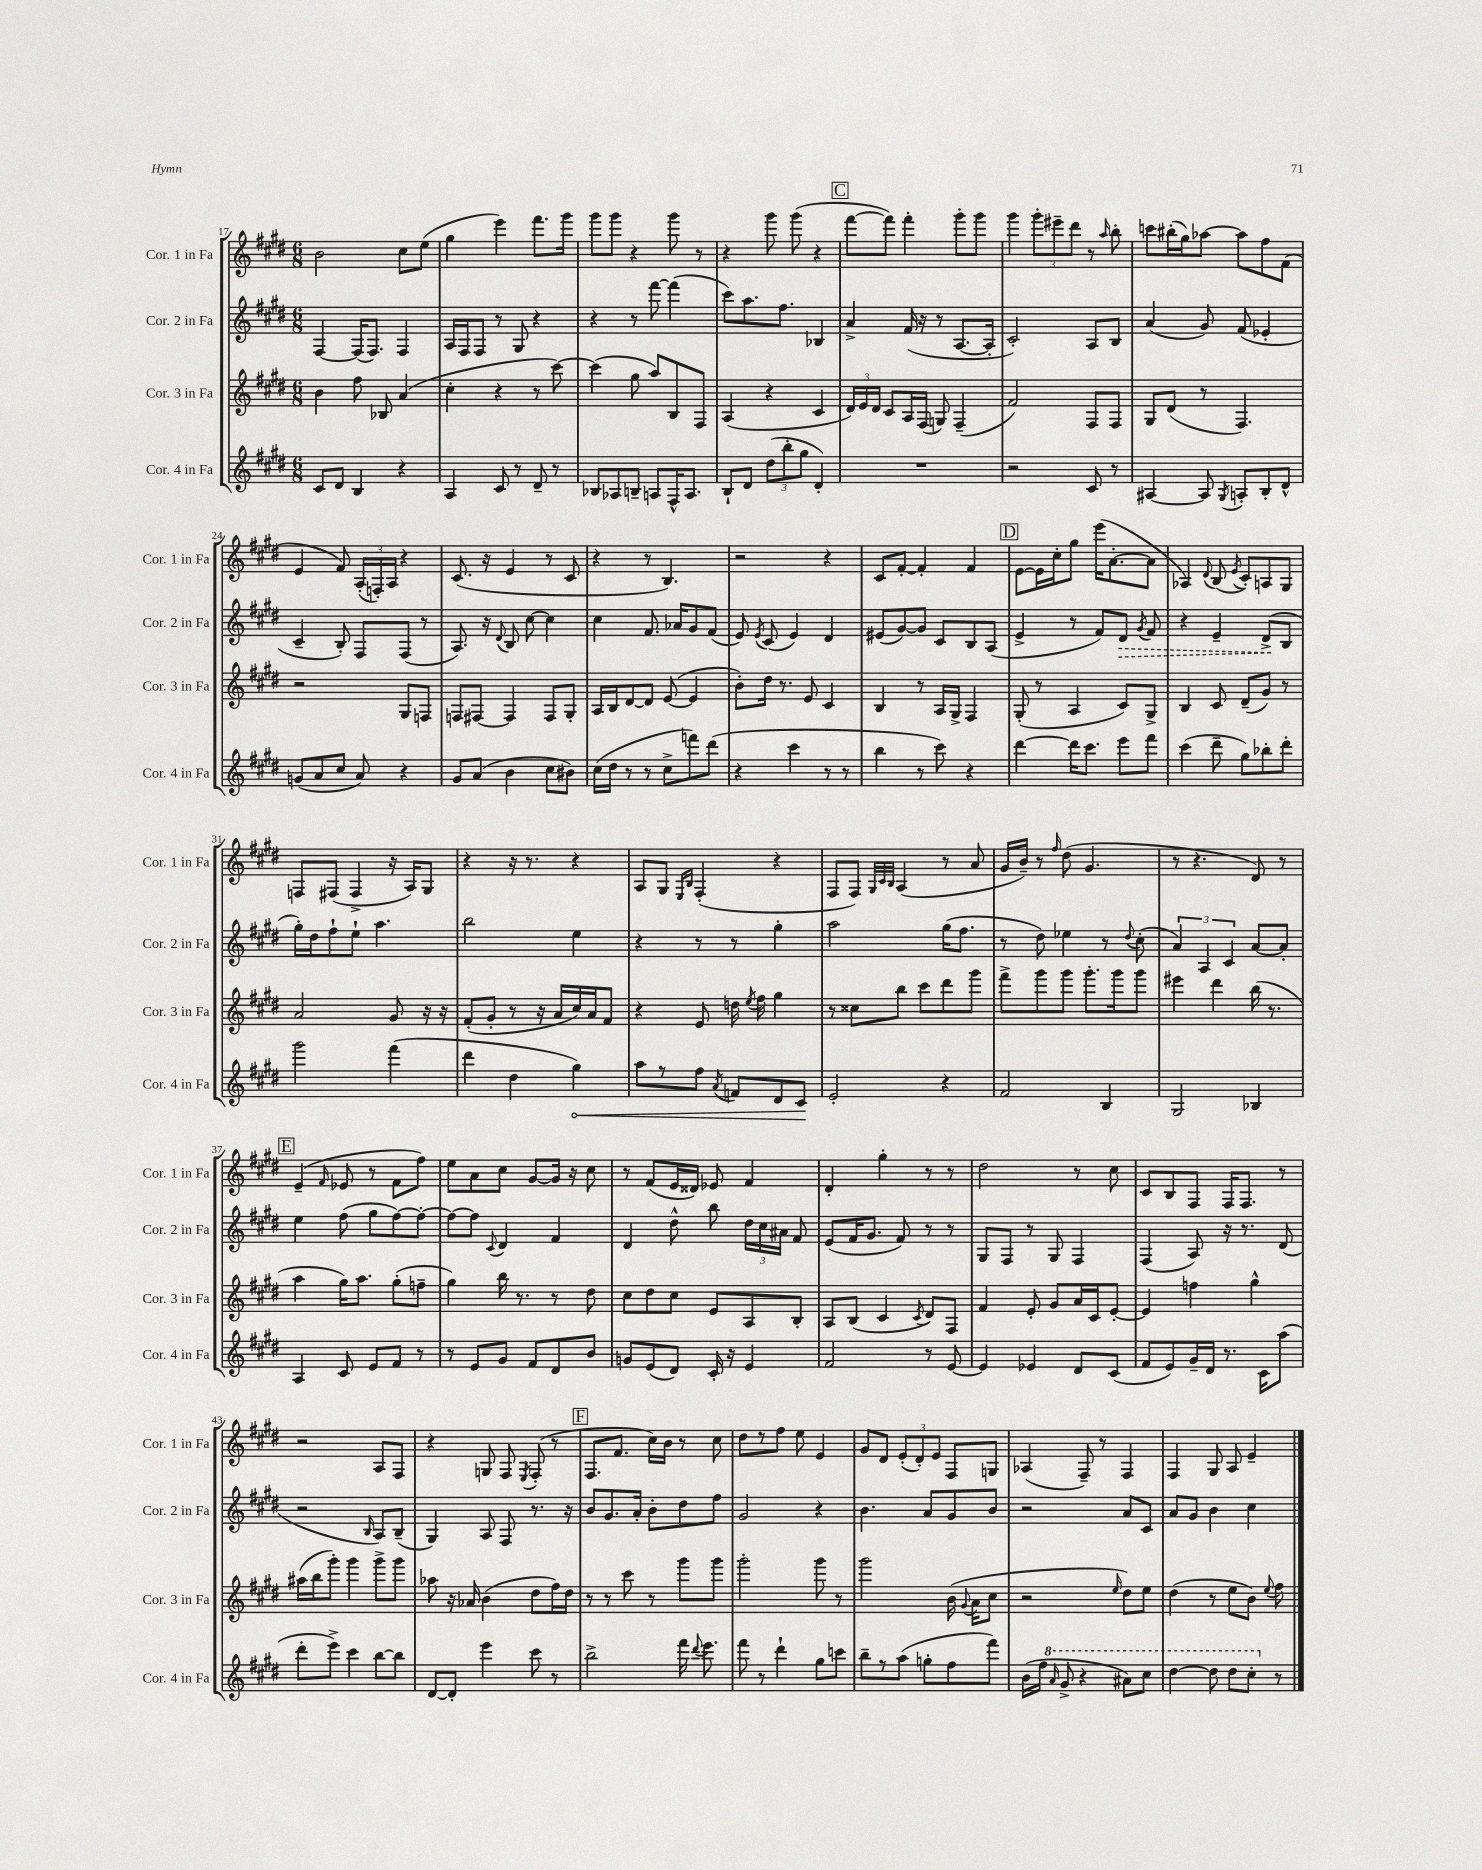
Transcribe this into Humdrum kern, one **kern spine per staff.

**kern	**kern	**kern	**kern
*staff4	*staff3	*staff2	*staff1
*clefG2	*clefG2	*clefG2	*clefG2
*k[f#c#g#d#]	*k[f#c#g#d#]	*k[f#c#g#d#]	*k[f#c#g#d#]
*M6/8	*M6/8	*M6/8	*M6/8
8c#/L	4b\	[4F#/	2b\
8d#/J	.	.	.
4B/	8ff#\	(16F#/]LK	.
.	.	8.F#/J)	.
.	8B-/	.	.
4r	(4a/	4F#/	8cc#\L
.	.	.	(8ee\J
=	=	=	=
4A/	4cc#'\	16A/LL	4gg#\
.	.	16F#/J	.
.	.	8F#/J	.
8c#/	4r	8r	4eee\)
8r	.	8G#/	.
8d#~/	8r	4r	8.fff#\L
8r	[8ccc#\)	.	.
.	.	.	16ggg#\Jk
=	=	=	=
8B-/L	(4ccc#\]	4r	8ggg#\L
8A-/	.	.	8ggg#\J
8B~/J	8gg#\	8r	4r
8A/L	8aa/L)	[8fff#\	.
16F#^^/K	8B/	(4fff#\]	8ggg#\
8.A/J	.	.	.
.	8F#/J	.	8r
=	=	=	=
8B`/L	(4A/	8ccc#\L)	4r
8d#/J	.	8.aa\	.
(12dd#\L	4r	.	8ggg#\
.	.	8.ff#\J	.
12bb'\	.	.	.
.	.	.	(8ggg#\
12gg#\J	.	.	.
4d#'/)	4c#/	4B-/	4r
=	=	=	=
2.r	24d#/LL)	4a^/	[8fff#\L
.	24e/	.	.
.	24d#/JJ	.	.
.	8c#/L	.	8fff#\]J)
.	16A/L	(16f#/	4fff#'\
.	(16F#/JJ	16r	.
.	8G/)	8r	.
.	(4F#~/	[8.A/L	8ggg#'\L
.	.	.	8ggg#\J
.	.	16A'/]Jk	.
=	=	=	=
2r	2f#/)	2c#'/)	4ggg#\
.	.	.	12ggg#'\L
.	.	.	12eee#~\
.	.	.	12ddd#\J
8c#/	8F#/L	8A/L	8r
.	.	.	16qqaa/
8r	8F#/J	8B/J	8bb'\
=	=	=	=
[4A#/	8G#/L	(4a/	8ccc\L
.	(8d#/J	.	(16bb#'\L
.	.	.	16gg#\J)
8A#/]	8r	8g#/)	[8aa-\J
8qG#/	.	.	.
8A'/L	4.F#/)	(8f#/	8aa-\]L
8B'/	.	4e-'/	8ff#\
8d#^^/J	.	.	(8f#\J
=	=	=	=
(8g/L	2r	4c#~/	4e/
8a/	.	.	.
8cc#/J	.	8B'/)	8f#/)
8a/)	.	8F#/L	(24A'/LL
.	.	.	24F'/)
.	.	.	24A/JJ
4r	8G#/L	(8F#/J	4r
.	8F/J	8r	.
=	=	=	=
8g#/L	8F/L	8.A/)	(8.c#/
(8a/J	[8F#/J	.	.
.	.	16r	16r
.	.	8qqd#/	.
4b\	4F#/]	8B/	4e/
.	.	[8cc#\	.
8cc#\L	8F#/L	4cc#\]	8r
8b#\J)	8G#'/J	.	8c#/
=	=	=	=
(16cc#\LL	16A/LL	4cc#\	4r
16dd#\JJ	16B/J	.	.
8r	[8d#/	.	.
8r	8d#/]J	8.f#/	8r
8cc#^\L	([8e/	.	4.B/)
.	.	16a-/LK	.
8fff\)	4e/]	8g#/	.
(8ddd#\J	.	(8f#/J	.
=	=	=	=
4r	8b'\L)	8e/)	2r
.	.	8qe/	.
.	16dd#\Jk	(8c#/	.
.	8.r	.	.
4ccc#\	.	4e/)	.
.	8e/	.	.
8r	4c#/	4d#/	4r
8r	.	.	.
=	=	=	=
4bb\	4B/	(8e#/L	8c#/L
.	.	[8g#/)	[8f#'/J
8r	8r	8g#/]J	4f#'/]
8ccc#\)	16A/LL	8c#/L	.
.	16G#^/JJ	.	.
4r	4F#/	8B/	4f#/
.	.	(8A/J	.
=	=	=	=
[4ddd#\	(8G#'/	4e^/	[8e\L
.	8r	.	16e\]L
.	.	.	16cc#'\J
16ddd#\]LK	4A/	8r	8gg#\J
8.ccc#\J	.	.	.
.	.	8f#/L)	(16eee\LK
.	.	.	[8.a'\
8eee\L	8c#/L)	8d#/J	.
.	.	8qg#/	.
8fff#\J	8G#^/J	8f#/	8a\]J
=	=	=	=
(4ccc#\	4B/	4r	4A-/)
.	.	.	8qqd#/
8ddd#~\	8c#/	4e~/	(8B/
.	.	.	8qe/
8gg#\L)	(8d#~/L	.	8c#'/L)
8bb-'\	8g#/J)	(8d#^/L	8A/
8ddd#'\J	8r	8B/J	8G#/J
=	=	=	=
2ggg#\	2a/	16gg#'\LL)	8F/L
.	.	16dd#\J	.
.	.	8ff#`\	(8F#/J
.	.	8ee`\J	4F#^/
.	.	4.aa\	.
(4fff#\	8g#/	.	16r
.	.	.	16A/LK)
.	16r	.	8G#/J
.	16r	.	.
=	=	=	=
4ddd#\	(8f#'/L	2bb\	4r
.	8g#'/J	.	.
4dd#\	8r	.	16r
.	.	.	8.r
.	16r	.	.
.	16a/LL	.	.
4gg#\)	16cc#/)	4ee\	4r
.	16a/J	.	.
.	8f#/J	.	.
=	=	=	=
8aa\L	4r	4r	8A/L
8r	.	.	8G#/J
.	.	.	16qqE/LL
.	.	.	16qqB/JJ
8ff#\J	8e/	8r	(4F#'/
8qa/	.	.	.
8f/L	16dd\	8r	.
.	8qee/	.	.
.	16ff#\	.	.
8d#/	4gg#\	4gg#'\	4r
8c#/J	.	.	.
=	=	=	=
2e'/	8r	2aa\	8F#/L
.	8cc##\L	.	8F#/J)
.	.	.	32qqG#/LLL
.	.	.	32qqc#/
.	.	.	32qqB/JJJ
.	8bb\J	.	(4A/
.	8ccc#\L	.	.
4r	8ddd#\	(16gg#\LK	8r
.	.	8.ff#\J	.
.	8ggg#\J	.	8a/
=	=	=	=
2f#/	8fff#^\L	8r	16g#/LL
.	.	.	16b~/JJ)
.	8ggg#\	8dd#\)	8r
.	.	.	16qqff#/
.	8ggg#\J	4ee-\	(8dd#\
.	8.ggg#'\L	.	4.g#/
4B/	.	8r	.
.	16ggg#\k	.	.
.	.	8qqdd#/	.
.	8ggg#\J	(8cc#'\	.
=	=	=	=
2G#/	4eee#\	6a/)	8r
.	.	.	4.r
.	.	6A/	.
.	4ddd#\	.	.
.	.	6c#/	.
4B-/	(16bb\	[8a/L	8d#/)
.	8.r	.	.
.	.	8a'/]J	8r
=	=	=	=
4A/	4aa\	4ee\	(4e~/
.	.	.	16qqf#/
8c#/	16gg#\LK)	(8ff#\	8e-/
.	8.aa\J	.	.
8e/L	.	8gg#\L	8r
8f#/J	(8gg#'\L	[8ff#\)	8f#\L
8r	8ff~\J	8ff#'\_J	8ff#\J)
=	=	=	=
8r	4gg#\)	8ff#\_L	8ee\L
8e/L	.	8ff#\]J	8a\
.	.	8qqc#/	.
8g#/J	16bb\	4d#/	8cc#\J
.	8.r	.	.
8f#/L	.	.	[8g#/L
8d#/	8r	4f#/	16g#/]Jk
.	.	.	16r
8b/J	8dd#\	.	8cc#\
=	=	=	=
8g/L	8cc#\L	4d#/	8r
(8e/	8dd#\	.	(8f#/L
8d#/J)	8cc#\J	8dd#^^\	16e/L
.	.	.	16d##/JJ)
16c#'/	8e/L	8bb\	8e-/
16r	.	.	.
4e/	8A/	24dd#\LL	4f#/
.	.	24cc#\	.
.	.	24a#\JJ	.
.	8B'/J	8f#/	.
=	=	=	=
2f#/	8A/L	(8e/L	4d#'/
.	(8B/J	16f#/K	.
.	.	8.g#/J	.
.	4c#/	.	4gg#'\
.	.	8f#/)	.
.	8qc#/	.	.
8r	8d#/L)	8r	8r
[8e/	8F#/J	8r	8r
=	=	=	=
4e/]	4f#/	8G#/L	2dd#\
.	.	8F#/J	.
4e-/	8e'/	8r	.
.	8g#/L	8G#/	.
8d#/L	16a/L	4F#/	8r
.	16c#/J	.	.
(8c#/J	[8e'/J	.	8cc#\
=	=	=	=
8f#/L	4e/]	(4F#/	8c#/L
8e/)	.	.	8B/
16g#~/L	4ff\	8A/)	8F#/J
16d#/JJ	.	.	.
8.r	.	16r	16F#/LK
.	.	8.r	8.F#/J
.	4gg#^^\	.	.
16c#\LK	.	.	.
(8aa\J	.	(8d#/	8r
=	=	=	=
8ddd#'\L	(16aa#\LL	2r	2r
.	16bb\J	.	.
8eee^\J)	8ggg#'\J)	.	.
4ccc#\	4ggg#\	.	.
.	.	16qqB/	.
[8bb\L	8ggg#^\L	8A/L)	8A/L
8bb\]J	8ggg#\J	(8B~/J	8F#/J
=	=	=	=
[8d#/L	8aa-\	4G#/)	4r
8d#'/]J	16r	.	.
.	16a-/	.	.
4eee\	(4b\	8A/	8G/
.	.	8F#/	8F#/
.	.	.	8qE/
8ccc#\	8dd#\L	8.r	(8F#'/
8r	16ff#\L)	.	8r
.	16dd#\JJ	16r	.
=	=	=	=
2bb^\	8r	8b/L	8.F#/L
.	8r	8.g#/	.
.	.	.	8.f#/J
.	8ccc#\	.	.
.	.	16a'/Jk	.
.	8r	8b'\L	16cc#\LL)
.	.	.	16b\JJ
16fff#\	8ggg#\L	8dd#\	8r
8qqddd#/	.	.	.
8.eee\	.	.	.
.	8ggg#\J	8ff#\J	8cc#\
=	=	=	=
8fff#\	2ggg#'\	2g#/	8dd#\L
8r	.	.	8r
4ddd#`\	.	.	8ff#\J
.	.	.	8ee\
8gg#\L	8ggg#\	4r	4e/
8ccc\J	8r	.	.
=	=	=	=
8bb~\L	2ggg#\	4.b\	8g#/L
8r	.	.	8d#/J
(8aa\J	.	.	(12e'/L
.	.	.	12d#'/)
8gg'\L	.	8a/L	.
.	.	.	12e/J
8ff#\	(16b\	8g#/	8F#/L
.	8qqg#/	.	.
.	16a\LK	.	.
8fff#\J)	8cc#\J	8b/J	8G/J
=	=	=	=
(16b\LL	2r	2r	(4A-/
16ff#\JJ	.	.	.
16qqaa/	.	.	.
8gg#^/	.	.	.
4r	.	.	8F#~/)
.	.	.	8r
.	16qqee/	.	.
8aa#\L)	8dd#\L)	8a/L	4F#/
8ccc#\J	8ee\J	8c#/J	.
=	=	=	=
[4ddd#\	(4dd#\	8a/L	4F#/
.	.	8g#/J	.
8ddd#\]	8r	4b\	8G#/
8ddd#\L	8ee\L	.	8A/
8ccc#'\J	8b\J)	4cc#\	4e~/
.	8qqee/	.	.
8r	8ff#\	.	.
==	==	==	==
*-	*-	*-	*-
